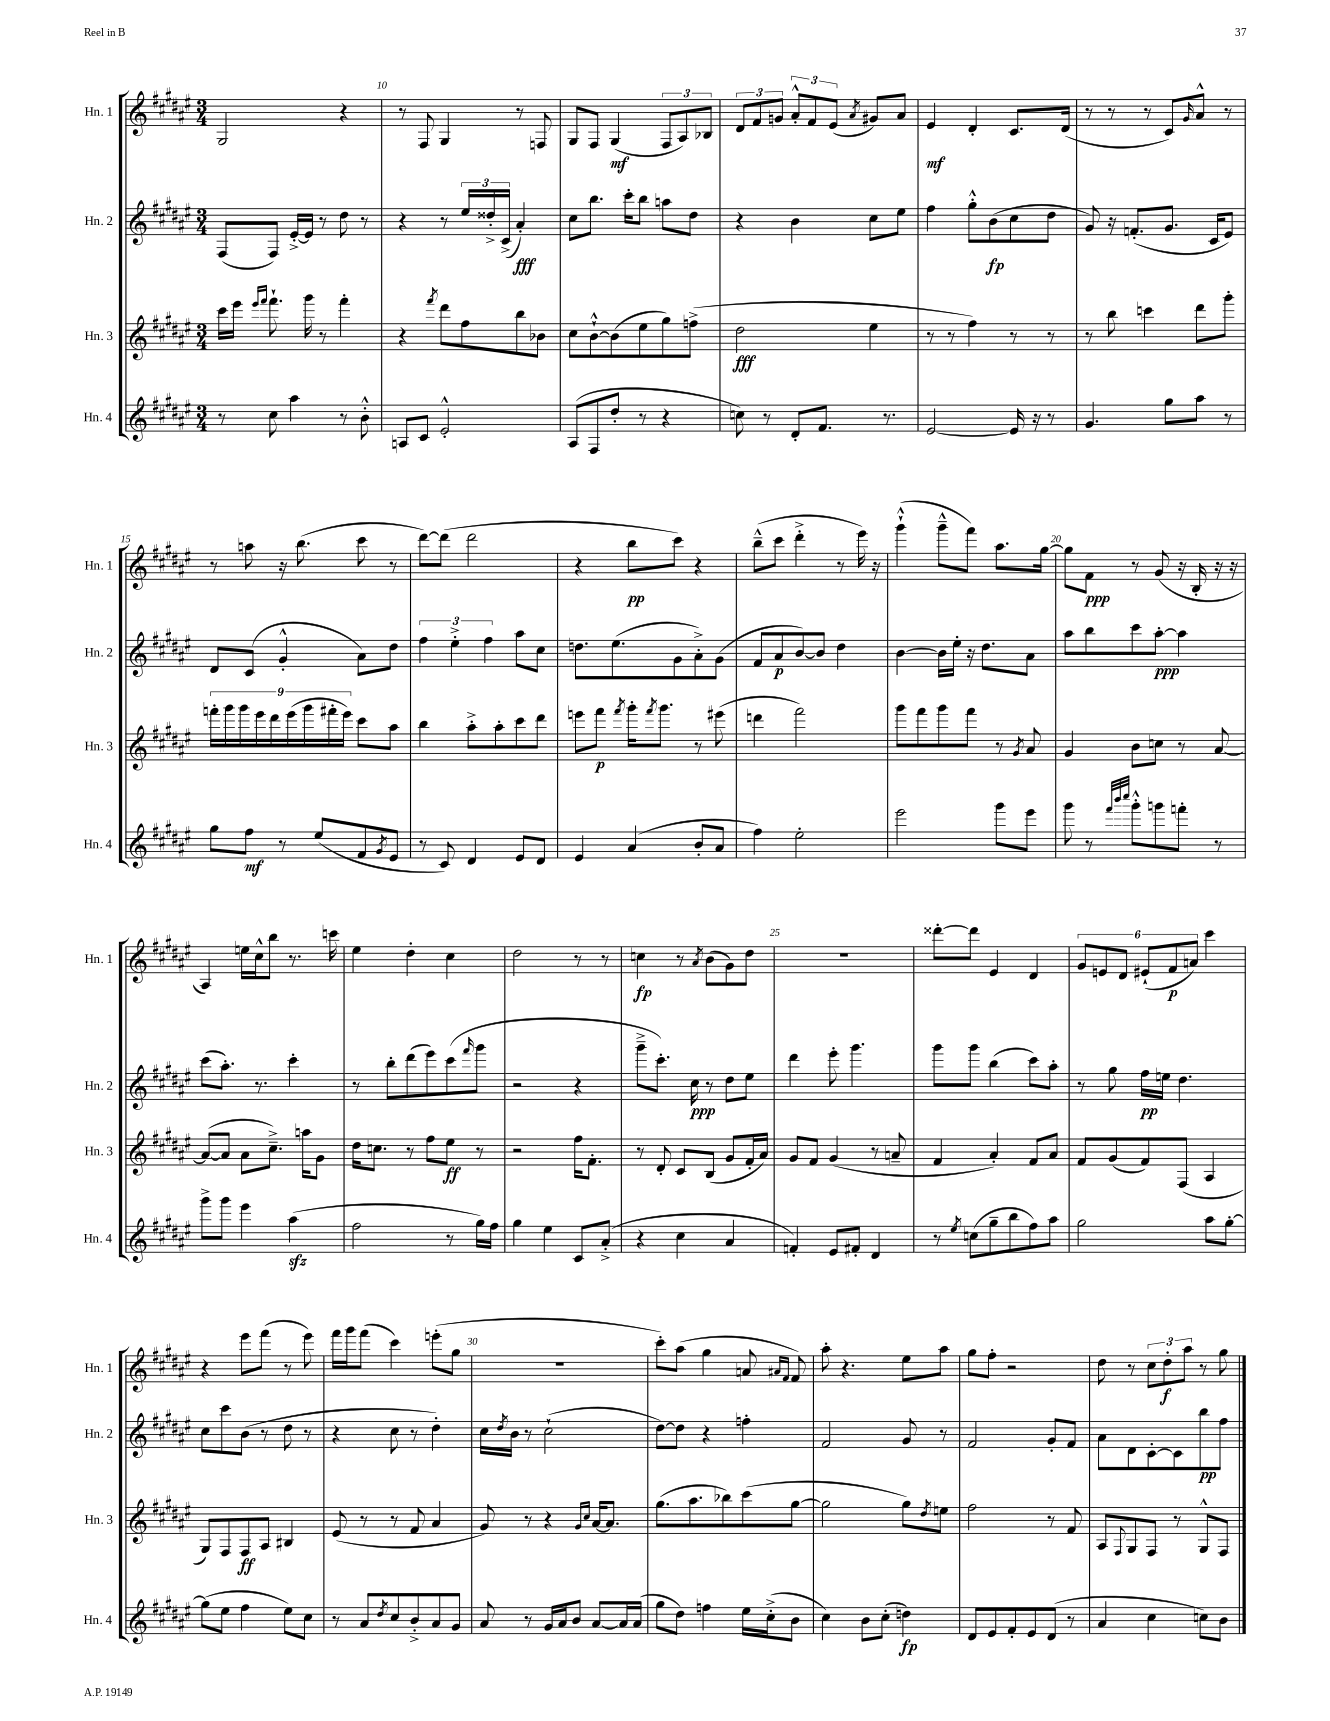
<<
\new StaffGroup <<
\new Staff = "s0" \with { instrumentName = "Hn. 1" shortInstrumentName = "Hn. 1" } {
    \clef treble \key fis \major \numericTimeSignature \time 3/4
    gis2 r4 |
    r8 fis8 gis4 r8 f8 |
    gis8 fis8 gis4\mf( \tuplet 3/2 { fis8 ais8) bes8 } |
    \tuplet 3/2 { dis'8 fis'8 g'8 } \tuplet 3/2 { ais'8-.-^ fis'8 eis'8( } \acciaccatura { ais'8 } gis'8) ais'8 |
    eis'4\mf dis'4-. cis'8. dis'16( |
    r8 r8 r8 cis'8) \grace { gis'16 } ais'8-^ r8 |
    r8 a''8 r16 b''8.( cis'''8 r8 |
    dis'''8~) dis'''8( dis'''2 |
    r4 b''8\pp cis'''8) r4 |
    b''8---^( cis'''8 dis'''4-.-> r8 eis'''16) r16 |
    gis'''4-!-^( gis'''8---^ fis'''8) ais''8. gis''16~ |
    gis''8 fis'8\ppp r8 gis'8( r16 b16-. r16 r16 |
    ais4) e''16 cis''16-^ b''8 r8. c'''16 |
    eis''4 dis''4-. cis''4 |
    dis''2 r8 r8 |
    c''4\fp r8 \acciaccatura { ais'8 } b'8( gis'8) dis''8 |
    R2. |
    disis'''8~-. disis'''8 eis'4 dis'4 |
    \tuplet 6/4 { gis'8 e'8 dis'8 eis'8-!( fis'8\p a'8) } cis'''4 |
    r4 eis'''8 fis'''8( r8 eis'''8) |
    fis'''16 gis'''16 fis'''8( cis'''4) e'''8-.( gis''8 |
    R2. |
    cis'''8-.) ais''8( gis''4 a'8 \grace { ais'16 fis'16 } fis'8) |
    ais''8-. r4. eis''8 ais''8 |
    gis''8 fis''8-. r2 |
    dis''8 r8 \tuplet 3/2 { cis''8 dis''8-.\f ais''8 } r8 gis''8 \bar "|." |
}
\new Staff = "s1" \with { instrumentName = "Hn. 2" shortInstrumentName = "Hn. 2" } {
    \clef treble \key fis \major \numericTimeSignature \time 3/4
    fis8( fis8) eis'16~-.-> eis'16 r8 dis''8 r8 |
    r4 r8 \tuplet 3/2 { eis''16 disis''16-.-> cis'16->( } ais'4-.\fff) |
    cis''8 b''8. cis'''16-. b''8 a''8 dis''8 |
    r4 b'4 cis''8 eis''8 |
    fis''4 gis''8-.-^ b'8\fp( cis''8 dis''8 |
    gis'8) r16 f'8.-.( gis'8. cis'16 eis'8) |
    dis'8 cis'8( gis'4-.-^ ais'8) dis''8 |
    \tuplet 3/2 { fis''4 eis''4-.-> fis''4 } ais''8 cis''8 |
    d''8. eis''8.( gis'8 ais'8-.->) gis'8( |
    fis'8 ais'8\p b'8~) b'8 dis''4 |
    b'4~ b'16 eis''16-. r16 dis''8. ais'8 |
    ais''8 b''8 cis'''8 ais''8~-.\ppp ais''4 |
    cis'''8( ais''8.-.) r8. cis'''4-. |
    r8 b''8-. dis'''8( eis'''8) cis'''8( \grace { fis'''16 } gis'''8 |
    r2 r4 |
    gis'''8---> cis'''8.-.) cis''16\ppp r8 dis''8 eis''8 |
    dis'''4 eis'''8-. gis'''4. |
    gis'''8 gis'''8 b''4( cis'''8) ais''8-. |
    r8 gis''8 fis''16\pp e''16 dis''4. |
    cis''8 cis'''8 b'8( r8 dis''8 r8 |
    r4 cis''8 r8 dis''4-.) |
    cis''16 \acciaccatura { dis''8 } b'16 r8 cis''2-!( |
    dis''8~) dis''8 r4 f''4-. |
    fis'2 gis'8 r8 |
    fis'2 gis'8-. fis'8 |
    ais'8 dis'8 cis'8~-. cis'8 b''8\pp fis''8 \bar "|." |
}
\new Staff = "s2" \with { instrumentName = "Hn. 3" shortInstrumentName = "Hn. 3" } {
    \clef treble \key fis \major \numericTimeSignature \time 3/4
    cis'''16 eis'''16 \grace { eis'''16 fis'''16 } fis'''8.-! gis'''16 r8 fis'''4-. |
    r4 \acciaccatura { fis'''8 } dis'''8 fis''8 b''8 bes'8 |
    cis''8 b'8~-!-^ b'8( eis''8 gis''8) f''8->( |
    dis''2\fff eis''4 |
    r8 r8 fis''4) r8 r8 |
    r8 b''8 c'''4 dis'''8 gis'''8-. |
    \tuplet 9/8 { f'''16-. gis'''16 gis'''16 eis'''16 dis'''16 eis'''16( gis'''16 fis'''16-. eis'''16) } cis'''8 ais''8 |
    b''4 ais''8-.-> ais''8-. cis'''8 dis'''8 |
    e'''8 fis'''8\p \acciaccatura { fis'''8 } gis'''16-. \acciaccatura { fis'''8 } gis'''8. r8 eis'''8( |
    d'''4 fis'''2) |
    gis'''8 fis'''8 gis'''8 fis'''8 r8 \acciaccatura { gis'8 } ais'8 |
    gis'4 b'8 c''8 r8 ais'8~ |
    ais'8~( ais'8 ais'8 cis''8.--->) a''16 gis'8 |
    dis''16 c''8. r8 fis''8 eis''8\ff r8 |
    r2 fis''16 fis'8.-. |
    r8 dis'8-. cis'8 b8( gis'8 fis'16-. ais'16) |
    gis'8 fis'8 gis'4( r8 a'8-- |
    fis'4 ais'4-.) fis'8 ais'8 |
    fis'8 gis'8( fis'8) fis8( ais4 |
    gis8) fis8 fis8\ff ais8 bis4 |
    eis'8( r8 r8 fis'8 ais'4 |
    gis'8) r8 r4 \grace { gis'16 cis''16 } ais'16~ ais'8. |
    gis''8.( ais''8. bes''8) cis'''8( gis''8~ |
    gis''2 gis''8) \acciaccatura { dis''8 } e''8 |
    fis''2 r8 fis'8 |
    ais8 \appoggiatura { fis8 } gis8 fis8 r8 gis8-^ fis8 \bar "|." |
}
\new Staff = "s3" \with { instrumentName = "Hn. 4" shortInstrumentName = "Hn. 4" } {
    \clef treble \key fis \major \numericTimeSignature \time 3/4
    r8 cis''8 ais''4 r8 b'8-.-^ |
    a8 cis'8 eis'2-.-^ |
    ais8( fis8 dis''8-. r8 r4 |
    c''8) r8 dis'8-. fis'8. r8. |
    eis'2~ eis'16 r16 r8 |
    gis'4. gis''8 ais''8 r8 |
    gis''8 fis''8\mf r8 eis''8( fis'8 \acciaccatura { gis'8 } eis'8 |
    r8 cis'8) dis'4 eis'8 dis'8 |
    eis'4 ais'4( b'8-. ais'8 |
    fis''4) eis''2-. |
    eis'''2 gis'''8 eis'''8 |
    gis'''8 r8 \grace { fis'''32 b'''32 cis''''32 } gis'''8-.-^ g'''8 f'''8-. r8 |
    gis'''8-> gis'''8 eis'''4 ais''4\sfz( |
    fis''2 r8 gis''16) fis''16 |
    gis''4 eis''4 cis'8 ais'8-.->( |
    r4 cis''4 ais'4 |
    f'4-.) eis'8 fis'8-. dis'4 |
    r8 \acciaccatura { eis''8 } c''8( gis''8-- b''8 fis''8) ais''8 |
    gis''2 ais''8 gis''8~-. |
    gis''8( eis''8 fis''4 eis''8) cis''8 |
    r8 ais'8 \acciaccatura { dis''8 } cis''8 b'8-.-> ais'8 gis'8 |
    ais'8 r8 gis'16 ais'16 b'8 ais'8~ ais'16 ais'16( |
    gis''8 dis''8) f''4 eis''16 cis''16-.->( b'8 |
    cis''4) b'8 cis''8-.( d''4\fp) |
    dis'8 eis'8 fis'8-. eis'8 dis'8( r8 |
    ais'4 cis''4 c''8) b'8 \bar "|." |
}
>>
>>
\layout { \context { \Score currentBarNumber = #9 \override BarNumber.break-visibility = ##(#f #t #t) barNumberVisibility = #(every-nth-bar-number-visible 5) } }
